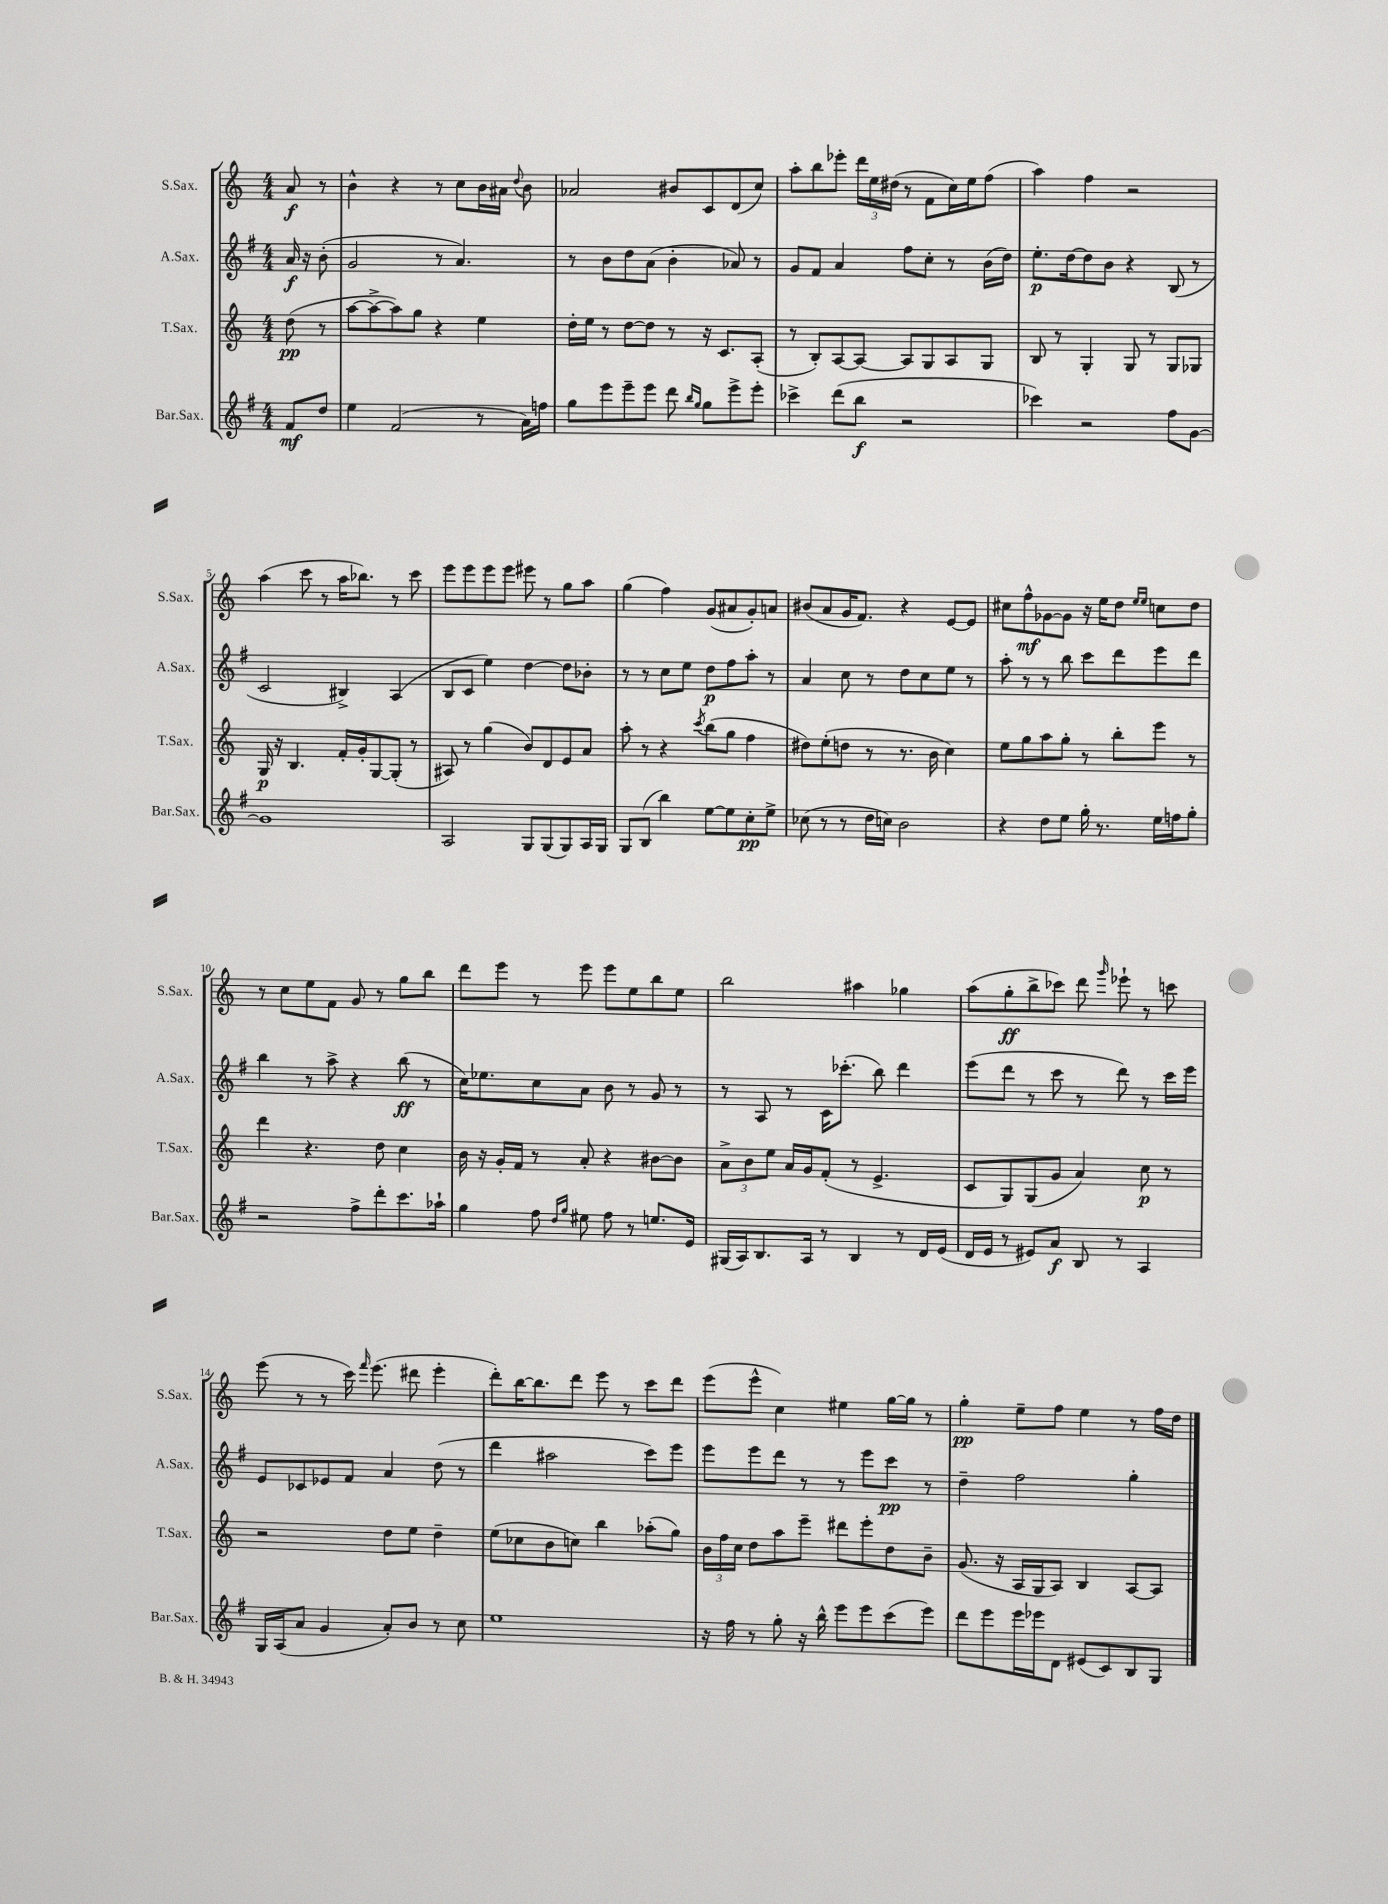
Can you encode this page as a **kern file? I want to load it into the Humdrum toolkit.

**kern	**dynam	**kern	**dynam	**kern	**dynam	**kern	**dynam
*part4	*part4	*part3	*part3	*part2	*part2	*part1	*part1
*staff4	*staff4	*staff3	*staff3	*staff2	*staff2	*staff1	*staff1
*I"Bar.Sax.	*	*I"T.Sax.	*	*I"A.Sax.	*	*I"S.Sax.	*
*I'Bar.Sax.	*	*I'T.Sax.	*	*I'A.Sax.	*	*I'S.Sax.	*
*clefG2	*	*clefG2	*	*clefG2	*	*clefG2	*
*k[f#]	*	*k[]	*	*k[f#]	*	*k[]	*
*M4/4	*	*M4/4	*	*M4/4	*	*M4/4	*
=	=	=	=	=	=	=	=
8f#/L	mf	(8dd\	pp	16a/	f	8a/	f
.	.	.	.	16r	.	.	.
8dd/J	.	8r	.	(8b'\	.	8r	.
=1	=1	=1	=1	=1	=1	=1	=1
4ee\	.	[8aa\L	.	2g/	.	4b^^\	.
.	.	8aa^\_	.	.	.	.	.
(2f#/	.	8aa\])	.	.	.	4r	.
.	.	8gg\J	.	.	.	.	.
.	.	4r	.	8r	.	8r	.
.	.	.	.	4.a/)	.	8cc\L	.
8r	.	4ee\	.	.	.	16b\L	.
.	.	.	.	.	.	16a#X\JJ	.
.	.	.	.	.	.	8qqdd/	.
16a\LL)	.	.	.	.	.	8b\	.
16ffn\JJ	.	.	.	.	.	.	.
=2	=2	=2	=2	=2	=2	=2	=2
8gg\L	.	16dd'\LL	.	8r	.	2a-X/	.
.	.	16ee\JJ	.	.	.	.	.
8eee\	.	8r	.	8b\L	.	.	.
8eee~\	.	[8dd\L	.	8dd\	.	.	.
8eee\J	.	8dd\J]	.	(8a\J	.	.	.
8ddd\	.	8r	.	4b'\	.	8b#X/L	.
16qqbb/LL	.	.	.	.	.	.	.
16qqgg/JJ	.	.	.	.	.	.	.
8gg\L	.	16r	.	.	.	8c/	.
.	.	8.c/L	.	.	.	.	.
8eee^\	.	.	.	8a-X/)	.	(8d/	.
8eee'\J	.	(8A'/J	.	8r	.	8cc/J)	.
=3	=3	=3	=3	=3	=3	=3	=3
4ccc-X^\	.	8r	.	8g/L	.	8aa'\L	.
.	.	8B'/L)	.	8f#/J	.	8bb\	.
(8ddd\L	.	[8A/	.	4a/	.	8eee-X'\J	.
8bb\J	f	8A/J_	.	.	.	24ddd\LL	.
.	.	.	.	.	.	24ee\	.
.	.	.	.	.	.	(24dd#X\JJ	.
2r	.	8A/L]	.	8ff#\L	.	8r	.
.	.	8G/	.	8cc'\J	.	8f\L	.
.	.	8A/	.	8r	.	16cc\L)	.
.	.	.	.	.	.	16ee\J	.
.	.	8G/J	.	(16b\LL	.	(8ff\J	.
.	.	.	.	16dd\JJ)	.	.	.
=4	=4	=4	=4	=4	=4	=4	=4
4ccc-X\)	.	8B/	.	8.ee'\L	p	4aa\)	.
.	.	8r	.	.	.	.	.
.	.	.	.	[16dd\k	.	.	.
2r	.	4G'/	.	8dd\]	.	4ff\	.
.	.	.	.	8b\J	.	.	.
.	.	8G/	.	4r	.	2r	.
.	.	8r	.	.	.	.	.
8ff#\L	.	8G/L	.	(8B/	.	.	.
[8g\J	.	8G-X/J	.	8r	.	.	.
!!LO:LB:g=z
=5	=5	=5	=5	=5	=5	=5	=5
1g]	.	16G/	p	2c/	.	(4aa\	.
.	.	16r	.	.	.	.	.
.	.	4.B/	.	.	.	.	.
.	.	.	.	.	.	8ccc\	.
.	.	.	.	.	.	8r	.
.	.	16f'/LL	.	4B#X^/)	.	16aa\KL	.
.	.	16g'/J	.	.	.	8.bb-X\J)	.
.	.	[8G/	.	.	.	.	.
.	.	(8G'/J]	.	(4A/	.	8r	.
.	.	8r	.	.	.	8ccc\	.
=6	=6	=6	=6	=6	=6	=6	=6
2A/	.	8A#X/)	.	8B/L	.	8eee\L	.
.	.	8r	.	8c/J	.	8eee\	.
.	.	(4gg\	.	4ee\)	.	8eee\	.
.	.	.	.	.	.	8eee\J	.
8G/L	.	8b/L)	.	[4dd\	.	8eee#X\	.
(8G/	.	8d/	.	.	.	8r	.
8G/)	.	8e/	.	8dd\L]	.	8gg\L	.
16A/L	.	8a/J	.	8b-X'\J	.	8aa\J	.
16G/JJ	.	.	.	.	.	.	.
=7	=7	=7	=7	=7	=7	=7	=7
8G/L	.	8aa'\	.	8r	.	(4gg\	.
(8B/J	.	8r	.	8r	.	.	.
4bb\)	.	4r	.	8cc\L	.	4ff\)	.
.	.	.	.	8ee\J	.	.	.
.	.	8qccc/	.	.	.	.	.
[8ee\L	.	(8bb\L	.	8dd\L	p	(8g/L	.
8ee\]	.	8gg\J	.	8ff#\	.	8a#X/	.
8cc'\	pp	4ff\	.	8aa'\J	.	8g'/)	.
8ee^\J	.	.	.	8r	.	8an/J	.
=8	=8	=8	=8	=8	=8	=8	=8
(8cc-X\	.	8dd#X\L)	.	4a/	.	(8b#X/L	.
8r	.	(8ee'\	.	.	.	8a/	.
8r	.	8ddn\J	.	8cc\	.	16g/K	.
.	.	.	.	.	.	8.f/J)	.
16dd\LL	.	8r	.	8r	.	.	.
16ccn\JJ)	.	.	.	.	.	.	.
2b\	.	8.r	.	8dd\L	.	4r	.
.	.	.	.	8cc\	.	.	.
.	.	16b\	.	.	.	.	.
.	.	4cc\)	.	8ee\J	.	[8e/L	.
.	.	.	.	8r	.	8e/J]	.
=9	=9	=9	=9	=9	=9	=9	=9
4r	.	8ee\L	.	8aa'\	.	8cc#X\L	.
.	.	8gg\	.	8r	.	8ff^^\	mf
8dd\L	.	8aa\	.	8r	.	[8g-X\	.
8ee\J	.	8gg'\J	.	8bb\	.	8g-\J]	.
16gg'\	.	8r	.	8ccc\L	.	16r	.
8.r	.	.	.	.	.	16ee\KL	.
.	.	8bb'\L	.	8ddd\	.	8dd\J	.
.	.	.	.	.	.	16qqee/LL	.
.	.	.	.	.	.	16qqee/JJ	.
16ee\LL	.	8eee\J	.	8eee\	.	8ccn\L	.
16ffn\J	.	.	.	.	.	.	.
8gg'\J	.	8r	.	8ddd\J	.	8dd\J	.
!!LO:LB:g=z
=10	=10	=10	=10	=10	=10	=10	=10
2r	.	4ddd\	.	4bb\	.	8r	.
.	.	.	.	.	.	8cc\L	.
.	.	4.r	.	8r	.	8ee\	.
.	.	.	.	8aa^\	.	8f\J	.
8ff#^\L	.	.	.	4r	.	8g/	.
8ddd'\	.	8dd\	.	.	.	8r	.
8.ccc\	.	4cc\	.	(8bb\	ff	8gg\L	.
.	.	.	.	8r	.	8bb\J	.
16aa-X`\Jk	.	.	.	.	.	.	.
=11	=11	=11	=11	=11	=11	=11	=11
4gg\	.	16b\	.	16cc\KL)	.	8ddd\L	.
.	.	16r	.	8.ee-X\	.	.	.
.	.	16g'/LL	.	.	.	8eee\J	.
.	.	16f/JJ	.	.	.	.	.
8ff#\	.	8r	.	8cc\	.	8r	.
16qqdd/LL	.	.	.	.	.	.	.
16qqgg/JJ	.	.	.	.	.	.	.
8ee#X\	.	8a'/	.	8a\J	.	8eee\	.
8ff#\	.	4r	.	8b\	.	8eee\L	.
8r	.	.	.	8r	.	8ee\	.
8.een/L	.	[8b#X\L	.	8g/	.	8bb\	.
.	.	8b#\J]	.	8r	.	8ee\J	.
16e/Jk	.	.	.	.	.	.	.
=12	=12	=12	=12	=12	=12	=12	=12
(16G#X/LL	.	12a^\L	.	8r	.	2bb\	.
16A/J)	.	.	.	.	.	.	.
.	.	12b\	.	.	.	.	.
8.B/	.	.	.	8A/	.	.	.
.	.	12ee\J	.	.	.	.	.
.	.	16a/LL	.	8r	.	.	.
16A/Jk	.	16g/J	.	.	.	.	.
8r	.	(8f'/J	.	16c\KL	.	.	.
.	.	.	.	(8.ccc-X'\J	.	.	.
4B/	.	8r	.	.	.	4aa#X\	.
.	.	4.e^/	.	8bb\)	.	.	.
8r	.	.	.	4ddd\	.	4gg-X\	.
16d/LL	.	.	.	.	.	.	.
(16e/JJ	.	.	.	.	.	.	.
=13	=13	=13	=13	=13	=13	=13	=13
16d/LL	.	8c/L	.	(8eee\L	.	(8aa\L	.
16e/JJ	.	.	.	.	.	.	.
8r	.	8G/)	.	8ddd\J	.	8gg'\	ff
8e#X/L)	.	(8G/	.	8r	.	8bb^\	.
8a/J	f	8g/J	.	8ccc\	.	8ccc-X\J)	.
8B/	.	4a/)	.	8r	.	8ddd\	.
.	.	.	.	.	.	16qqggg/	.
8r	.	.	.	8ddd\)	.	8eee-X`\	.
4A/	.	8cc\	p	8r	.	8r	.
.	.	8r	.	16ccc\LL	.	8cccn\	.
.	.	.	.	16eee\JJ	.	.	.
!!LO:LB:g=z
=14	=14	=14	=14	=14	=14	=14	=14
16G/LL	.	2r	.	8e/L	.	(8eee\	.
(16A/J	.	.	.	.	.	.	.
8a/J	.	.	.	8c-X/	.	8r	.
4g/	.	.	.	8e-X/	.	8r	.
.	.	.	.	8f#/J	.	16ccc\)	.
.	.	.	.	.	.	16qqfff/	.
.	.	.	.	.	.	(8.eee\	.
8a'/L)	.	8dd\L	.	4a/	.	.	.
8b/J	.	8ee\J	.	.	.	8ddd#X\	.
8r	.	4dd~\	.	(8dd\	.	4eee'\	.
8cc\	.	.	.	8r	.	.	.
=15	=15	=15	=15	=15	=15	=15	=15
1ee	.	(8ee\L	.	4ddd\	.	8ddd'\L)	.
.	.	8cc-X\	.	.	.	[16bb\K	.
.	.	.	.	.	.	8.bb\]	.
.	.	8b\	.	2aa#X\	.	.	.
.	.	8ccn\J)	.	.	.	8ddd\J	.
.	.	4bb\	.	.	.	8eee\	.
.	.	.	.	.	.	8r	.
.	.	(8aa-X'\L	.	8ccc\L)	.	8ccc\L	.
.	.	8gg\J)	.	8eee\J	.	8ddd\J	.
=16	=16	=16	=16	=16	=16	=16	=16
16r	.	24b\LL	.	8eee\L	.	(8eee\L	.
.	.	24ff\	.	.	.	.	.
16ff#\	.	.	.	.	.	.	.
.	.	24cc\JJ	.	.	.	.	.
8r	.	8dd\L	.	8eee\	.	8eee^^\J	.
8gg'\	.	8aa\	.	8ddd\J	.	4cc\)	.
16r	.	8eee~\J	.	8r	.	.	.
16bb^^\	.	.	.	.	.	.	.
8eee\L	.	8ddd#X\L	.	8r	.	4ee#X\	.
8eee\	.	8eee'\	.	8eee\L	.	.	.
(8ccc\	.	8dd\	.	8ccc\J	pp	[16gg\LL	.
.	.	.	.	.	.	16gg\JJ]	.
8eee\J)	.	8b~\J	.	8r	.	8r	.
=17	=17	=17	=17	=17	=17	=17	=17
8ddd\L	.	(8.g/	.	4dd~\	.	4gg'\	pp
8eee\	.	.	.	.	.	.	.
.	.	16r	.	.	.	.	.
16eee\L	.	16A/LL	.	2ff#\	.	8ee~\L	.
16eee-X\J	.	16G/J	.	.	.	.	.
8d\J	.	8A/J)	.	.	.	8ff\J	.
(8e#X/L	.	4B/	.	.	.	4ee\	.
8c/)	.	.	.	.	.	.	.
8B/	.	[8A/L	.	4gg'\	.	8r	.
8G/J	.	8A/J]	.	.	.	16ff\LL	.
.	.	.	.	.	.	16dd\JJ	.
==	==	==	==	==	==	==	==
*-	*-	*-	*-	*-	*-	*-	*-
